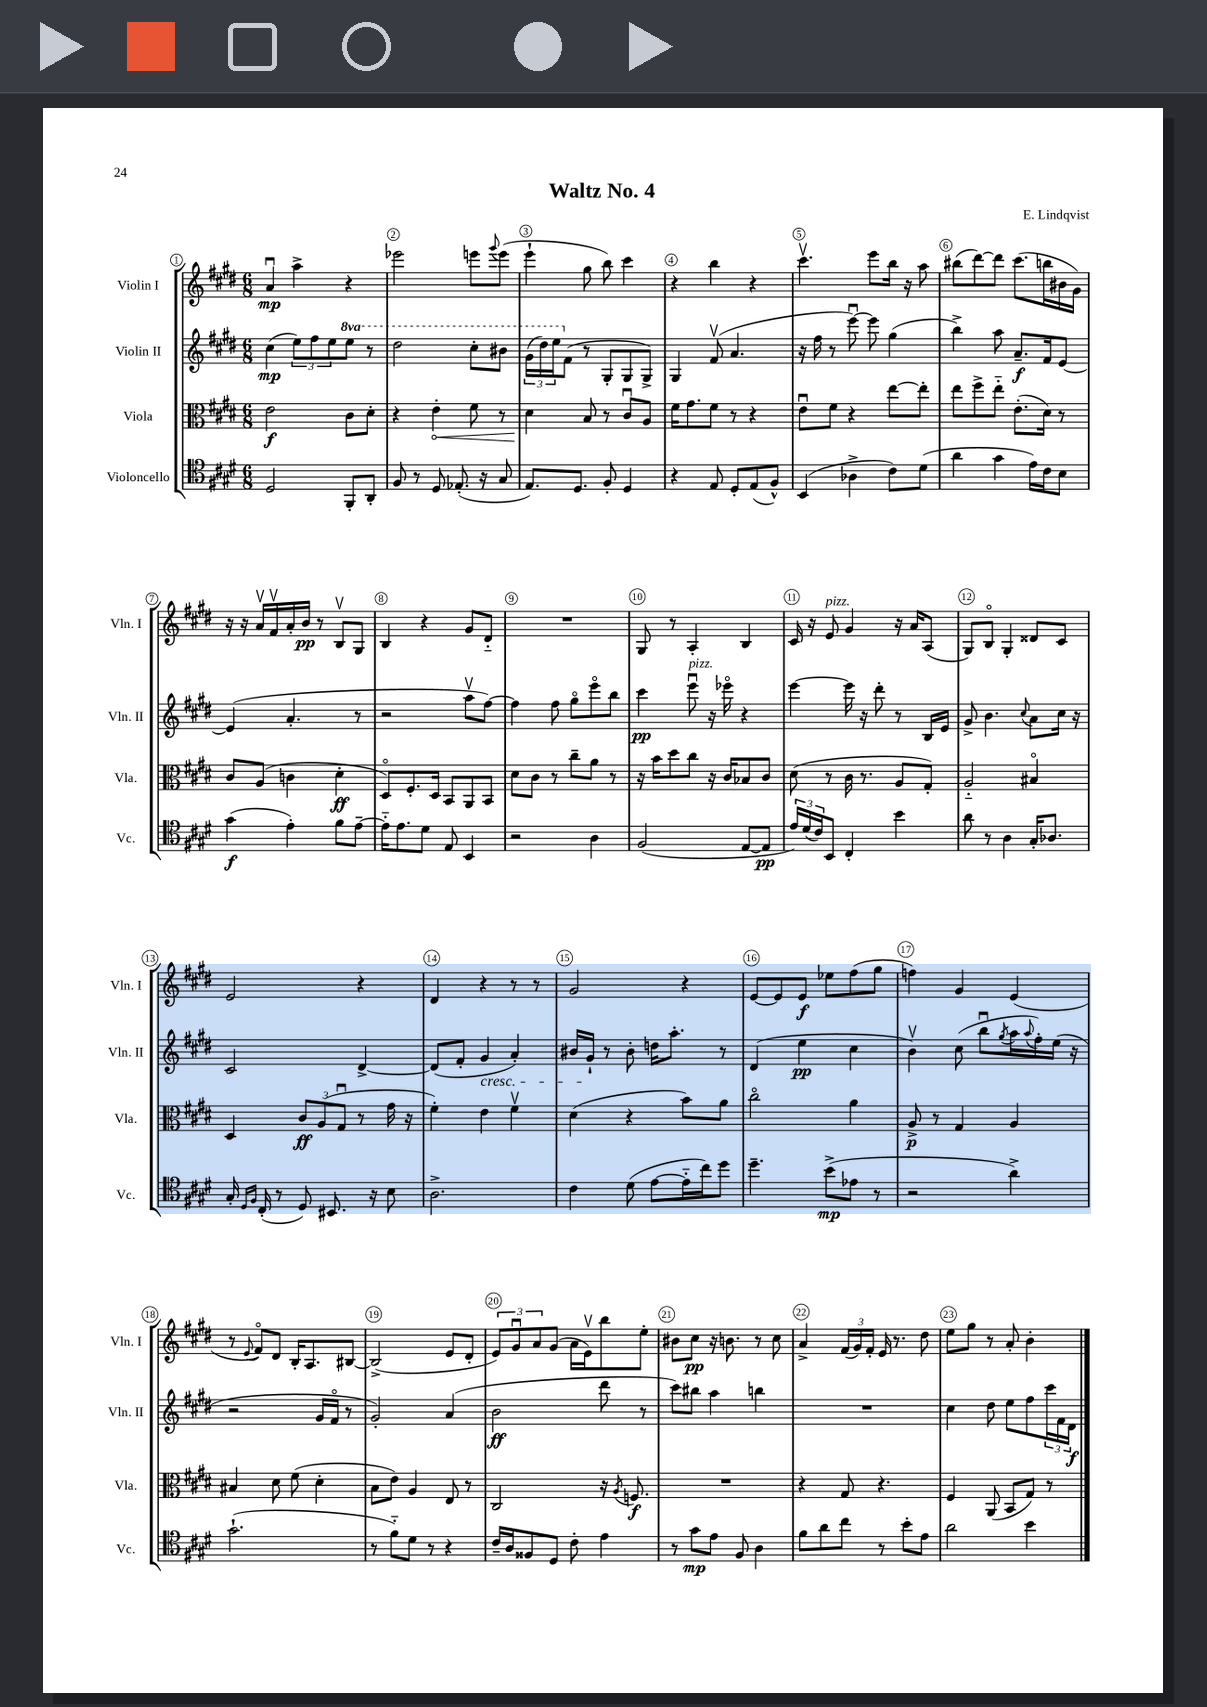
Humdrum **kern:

**kern	**dynam	**kern	**dynam	**kern	**dynam	**kern	**dynam
*part4	*part4	*part3	*part3	*part2	*part2	*part1	*part1
*staff4	*staff4	*staff3	*staff3	*staff2	*staff2	*staff1	*staff1
*I"Violoncello	*	*I"Viola	*	*I"Violin II	*	*I"Violin I	*
*I'Vc.	*	*I'Vla.	*	*I'Vln. II	*	*I'Vln. I	*
*clefC4	*	*clefC3	*	*clefG2	*	*clefG2	*
*k[f#c#g#d#]	*	*k[f#c#g#d#]	*	*k[f#c#g#d#]	*	*k[f#c#g#d#]	*
*M6/8	*	*M6/8	*	*M6/8	*	*M6/8	*
=1	=1	=1	=1	=1	=1	=1	=1
2D#/	.	2e\	f	(4cc#\	mp	4au/	mp
.	.	.	.	12ee\L)	.	4aa^\	.
.	.	.	.	12ff#\	.	.	.
.	.	.	.	12ee\	.	.	.
*	*	*	*	*8va	*	*	*
8FF#'/L	.	8c#\L	.	8eee\J	.	4r	.
8AA'/J	.	8d#'\J	.	8r	.	.	.
=2	=2	=2	=2	=2	=2	=2	=2
8F#/	.	4r	.	2ddd#\	.	2eee-X\	.
8r	.	.	.	.	.	.	.
!	!	!	!LO:HP:b	!	!	!	!
8D#/	.	4e'\	<	.	.	.	.
(8.E-X'/	.	.	.	.	.	.	.
.	.	8f#\	.	8ccc#'\L	.	8eeen\L	.
16r	.	.	.	.	.	.	.
.	.	.	.	.	.	8qqggg#/	.
8G#/	.	8r	.	8bb#X\J	.	(8eee\J	.
=3	=3	=3	=3	=3	=3	=3	=3
8.E/L)	.	4d#\	.	(24gg#\LL	.	4eee`\	.
.	.	.	.	24ddd#\)	.	.	.
.	.	.	.	24eee\J	.	.	.
*	*	*	*	*X8va	*	*	*
.	.	.	.	(8f#\J	.	.	.
8.D#/J	.	.	.	.	.	.	.
.	.	8B/	[	8r	.	8gg#\	.
8F#'/	.	8r	.	8G#'/L	.	8bb\)	.
4D#/	.	8c#u/L	.	8G#/	.	4ccc#\	.
.	.	8A/J	.	8G#^/J)	.	.	.
=4	=4	=4	=4	=4	=4	=4	=4
4r	.	16f#\KL	.	4G#/	.	4r	.
.	.	8.g#\	.	.	.	.	.
8E/	.	8f#\J	.	(8f#v/	.	4bb\	.
8D#'/L	.	8r	.	4.a/	.	.	.
(8E/	.	4r	.	.	.	4r	.
8F#^^/J)	.	.	.	.	.	.	.
=5	=5	=5	=5	=5	=5	=5	=5
(4BB/	.	8eu\L	.	16r	.	4.ccc#v\	.
.	.	.	.	16ff#\	.	.	.
.	.	8f#\J	.	8r	.	.	.
4A-X^\	.	4r	.	[8eeeu\)	.	.	.
.	.	.	.	8eee\]	.	8eee\L	.
8c#\L)	.	[8ee\L	.	(4gg#\	.	16bb\Jk	.
.	.	.	.	.	.	16r	.
(8d#\J	.	8ee'\J]	.	.	.	8aa\	.
=6	=6	=6	=6	=6	=6	=6	=6
4a\	.	8ee\L	.	4bb^\)	.	(8bb#X\L	.
.	.	8ff#^\	.	.	.	[8ddd#\)	.
4g#\	.	8ee\J	.	8aa\	.	8ddd#\J]	.
.	.	(8.e'\L	.	8.a~/L	f	(8.ccc#\L	.
16e\LL)	.	.	.	.	.	.	.
16c#\J	.	16d#\Jk)	.	16f#/k	.	16bbn\L	.
8B\J	.	8r	.	[8e/J	.	16b#X\	.
.	.	.	.	.	.	16g#\JJ)	.
!!LO:LB:g=z
=7	=7	=7	=7	=7	=7	=7	=7
(4g#\	f	8c#/L	.	(4e/]	.	16r	.
.	.	.	.	.	.	16r	.
.	.	(8A/J	.	.	.	16av/LL	.
.	.	.	.	.	.	16f#v/	.
4e'\)	.	4cn\	.	4.a'/	.	16a'/	.
.	.	.	.	.	.	16b/JJ	pp
.	.	.	.	.	.	8r	.
8f#\L	.	4d#'\	ff	.	.	8Bv/L	.
[8e~\J	.	.	.	8r	.	8G#/J	.
=8	=8	=8	=8	=8	=8	=8	=8
16e\KL]	.	8D#/L)	.	2r	.	4B/	.
8.e\	.	.	.	.	.	.	.
.	.	8.F#'/	.	.	.	.	.
8d#\J	.	.	.	.	.	4r	.
.	.	16D#/Jk	.	.	.	.	.
8E/	.	8BB/L	.	.	.	.	.
4BB/	.	8AA/	.	8aav\L	.	8g#/L	.
.	.	8BB/J	.	[8ff#\J)	.	8d#/J	.
=9	=9	=9	=9	=9	=9	=9	=9
2r	.	8d#\L	.	4ff#\]	.	2.r	.
.	.	8c#\J	.	.	.	.	.
.	.	8r	.	8ff#\	.	.	.
.	.	8cc#~\L	.	8gg#\L	.	.	.
4A\	.	8a\J	.	8eee\	.	.	.
.	.	8r	.	8bb\J	.	.	.
=10	=10	=10	=10	=10	=10	=10	=10
(2F#/	.	16r	.	4ccc#\	pp	8G#/	.
.	.	16b\KL	.	.	.	.	.
.	.	8dd#\	.	.	.	8r	.
!	!	!	!	!LO:TX:a:i:t=pizz.	!	!	!
.	.	8cc#\J	.	8eeeu\	.	4A'/	.
.	.	16r	.	16r	.	.	.
.	.	16c#/KL	.	16eee-X\	.	.	.
[8E/L	.	8B-X/	.	4r	.	4B/	.
8E/J]	pp	8c#/J	.	.	.	.	.
=11	=11	=11	=11	=11	=11	=11	=11
24e/LL)	.	(8d#\	.	[4eee\	.	16c#/	.
(24d#/	.	.	.	.	.	.	.
.	.	.	.	.	.	16r	.
24c#/J)	.	.	.	.	.	.	.
!	!	!	!	!	!	!LO:TX:a:i:t=pizz.	!
8BB/J	.	8r	.	.	.	8e/	.
4C#'/	.	16c#\	.	16eee\]	.	4g#/	.
.	.	8.r	.	16r	.	.	.
.	.	.	.	8ddd#'\	.	.	.
4b\	.	8A/L	.	8r	.	16r	.
.	.	.	.	.	.	16a/KL	.
.	.	8G#'/J)	.	16B/LL	.	(8A/J	.
.	.	.	.	16e/JJ	.	.	.
=12	=12	=12	=12	=12	=12	=12	=12
8a\	.	2A/	.	8g#^/	.	8G#/L)	.
8r	.	.	.	4.b\	.	8B/J	.
4A\	.	.	.	.	.	4G#'/	.
.	.	.	.	8qqcc#/	.	.	.
16G#'/KL	.	4B#X/	.	8a\L	.	8d##X/L	.
8.A-X/J	.	.	.	.	.	.	.
.	.	.	.	16cc#\Jk	.	8c#/J	.
.	.	.	.	16r	.	.	.
!!LO:LB:g=z
=13	=13	=13	=13	=13	=13	=13	=13
16G#'/	.	4D#/	.	2c#/	.	2e/	.
16qqD#/LL	.	.	.	.	.	.	.
16qqF#/JJ	.	.	.	.	.	.	.
(16C#'/	.	.	.	.	.	.	.
8r	.	.	.	.	.	.	.
8D#/)	.	12c#/L	ff	.	.	.	.
.	.	(12A/	.	.	.	.	.
8.BB#X/	.	.	.	.	.	.	.
.	.	12G#u/J	.	.	.	.	.
.	.	8r	.	[4d#^/	.	4r	.
16r	.	.	.	.	.	.	.
8B\	.	16g#\	.	.	.	.	.
.	.	16r	.	.	.	.	.
=14	=14	=14	=14	=14	=14	=14	=14
2.A^\	.	4f#'\)	.	(8d#/L]	.	4d#/	.
.	.	.	.	8f#'/J	.	.	.
!	!	!	!	!LO:TX:b:i:t=cresc.	!	!	!
.	.	4e\	.	4g#/	.	4r	.
.	.	4f#v\	.	4a'/)	.	8r	.
.	.	.	.	.	.	8r	.
=15	=15	=15	=15	=15	=15	=15	=15
4c#\	.	(4d#\	.	16b#X/LL	.	2g#/	.
.	.	.	.	16g#`/JJ	.	.	.
.	.	.	.	8r	.	.	.
(8d#\	.	4r	.	8b#'\	.	.	.
[8e\L	.	.	.	16ddn\KL	.	.	.
.	.	.	.	8.aa'\J	.	.	.
16e\L]	.	8b\L)	.	.	.	4r	.
16cc#\J)	.	.	.	.	.	.	.
8dd#\J	.	8a\J	.	8r	.	.	.
=16	=16	=16	=16	=16	=16	=16	=16
4.dd#~\	.	2cc#\	.	(4d#/	.	[8e/L	.
.	.	.	.	.	.	8e/]	.
.	.	.	.	4ee\	pp	8e/J	f
(8b^\L	mp	.	.	.	.	8ee-X\L	.
8e-X\J	.	4a\	.	4cc#\	.	(8ff#\	.
8r	.	.	.	.	.	8gg#\J	.
=17	=17	=17	=17	=17	=17	=17	=17
2r	.	8A^/	p	4bv\)	.	4ffn\)	.
.	.	8r	.	.	.	.	.
.	.	4G#/	.	(8cc#\	.	4g#/	.
.	.	.	.	8bbu\L	.	.	.
.	.	.	.	8qgg#/	.	.	.
4a^\)	.	4A/	.	16aa\L	.	(4e/	.
.	.	.	.	8qqaa/	.	.	.
.	.	.	.	16ff#'\)	.	.	.
.	.	.	.	(16ee\JJ	.	.	.
.	.	.	.	16r	.	.	.
!!LO:LB:g=z
=18	=18	=18	=18	=18	=18	=18	=18
(2.g#`\	.	4B#X/	.	2r	.	8r	.
.	.	.	.	.	.	8qqe/	.
.	.	.	.	.	.	8f#/L)	.
.	.	8d#\	.	.	.	8d#/J	.
.	.	(8f#\	.	.	.	16B'/KL	.
.	.	.	.	.	.	8.A/	.
.	.	4d#'\	.	16g#/LL	.	.	.
.	.	.	.	16f#/JJ	.	.	.
.	.	.	.	8r	.	[8B#X/J	.
=19	=19	=19	=19	=19	=19	=19	=19
8r	.	8B\L	.	2g#'/)	.	(2B#^/]	.
8f#\L)	.	8e\J)	.	.	.	.	.
8d#\J	.	4A/	.	.	.	.	.
8r	.	.	.	.	.	.	.
4r	.	8E/	.	(4a/	.	8e/L	.
.	.	8r	.	.	.	8d#'/J	.
=20	=20	=20	=20	=20	=20	=20	=20
16c#~/LL	.	2C#/	.	2b\	ff	12e/L)	.
16A/J	.	.	.	.	.	.	.
.	.	.	.	.	.	12g#u/	.
8F##X/	.	.	.	.	.	.	.
.	.	.	.	.	.	12a/	.
8D#/J	.	.	.	.	.	(8g#/J	.
8c#'\	.	.	.	.	.	16a\LL	.
.	.	.	.	.	.	16ev\J)	.
4e\	.	16r	.	8ddd#\	.	8bb\	.
.	.	8qA/	.	.	.	.	.
.	.	8.Fn/	f	.	.	.	.
.	.	.	.	8r	.	8ee'\J	.
=21	=21	=21	=21	=21	=21	=21	=21
8r	.	2.r	.	8ccc#\L)	.	8b#X\L	.
8g#\L	mp	.	.	8bb#X\J	.	8cc#\J	pp
8e\J	.	.	.	4aa\	.	16r	.
.	.	.	.	.	.	8.bn\	.
8F#/	.	.	.	.	.	.	.
4A\	.	.	.	4bbn\	.	8r	.
.	.	.	.	.	.	8cc#\	.
=22	=22	=22	=22	=22	=22	=22	=22
8f#\L	.	4r	.	2.r	.	4a^/	.
8a\	.	.	.	.	.	.	.
8cc#\J	.	8G#/	.	.	.	(24f#/LL	.
.	.	.	.	.	.	24g#/)	.
.	.	.	.	.	.	24f#'/JJ	.
8r	.	4.r	.	.	.	16e/	.
.	.	.	.	.	.	8.r	.
8b'\L	.	.	.	.	.	.	.
8e\J	.	.	.	.	.	8dd#\	.
=23	=23	=23	=23	=23	=23	=23	=23
2a\	.	4F#/	.	4cc#\	.	8ee\L	.
.	.	.	.	.	.	8gg#\J	.
.	.	(8AA/	.	8dd#\	.	8r	.
.	.	8BB/L	.	8ee\L	.	8a'/	.
4b\	.	8G#/J)	.	8ff#\	.	4b'\	.
.	.	8r	.	24ccc#\L	.	.	.
.	.	.	.	24f#\	.	.	.
.	.	.	.	24d#\JJ	f	.	.
==	==	==	==	==	==	==	==
*-	*-	*-	*-	*-	*-	*-	*-
